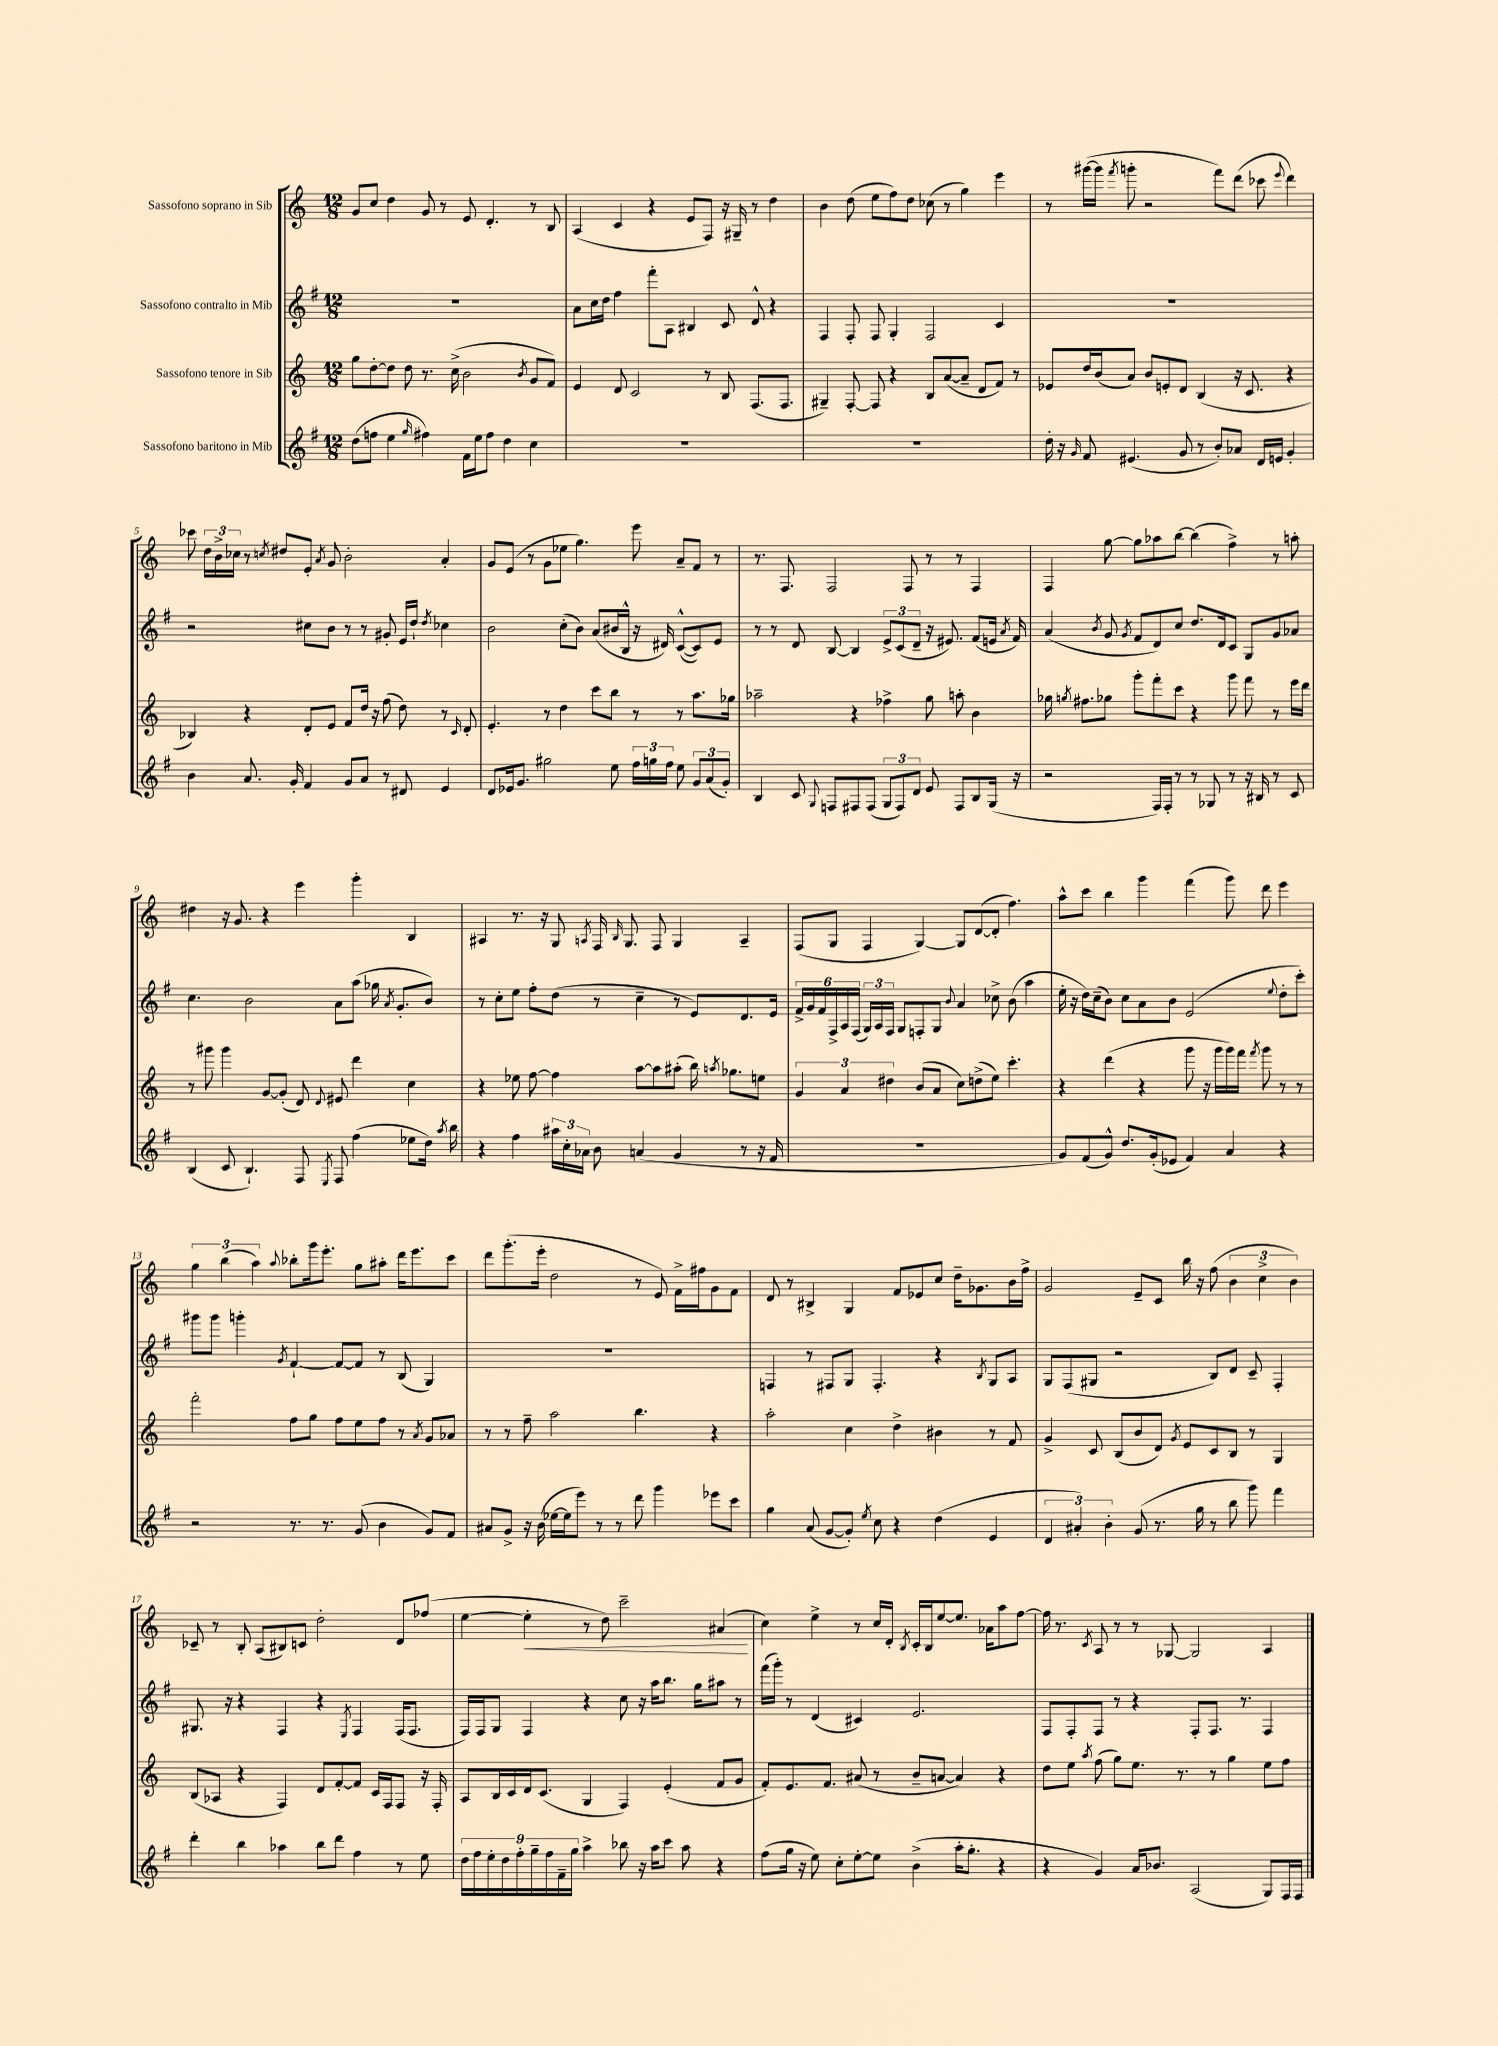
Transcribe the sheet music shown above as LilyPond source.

<<
\new StaffGroup <<
\new Staff = "s0" \with { instrumentName = "Sassofono soprano in Sib" } {
    \clef treble \key c \major \numericTimeSignature \time 12/8
    \autoBeamOff g'8[ c''8] d''4 g'8 r8 e'8 d'4.-. r8 b8 |
    a4( c'4 r4 e'8[ f8]) r16 gis16-- r8 d''4 |
    b'4 d''8( e''8[ f''8) d''8] ces''8( r8 g''4) e'''4 |
    r8 gis'''16[~( gis'''16] \acciaccatura { f'''8 } g'''8-. r2 f'''8[) d'''8]( ces'''8 \appoggiatura { e'''8 } d'''4) |
    ces'''8 \tuplet 3/2 { d''16[ b'16-> ces''16] } r8 \acciaccatura { c''8 } dis''8[ e'8]-. \acciaccatura { a'8 } g'8 b'2-. a'4-. |
    g'8[ e'8]( r8 g'8[ ees''8] g''4.) e'''8 a'8[-- f'8] r8 |
    r8. f8. f2 f8 r8 r8 f4 |
    f4 g''8~ g''8[ aes''8 b''8]~ b''4( f''4->) r8 a''8-. |
    dis''4 r16 g'8. r4 e'''4 g'''4-. b4 |
    ais4 r8. r16 g8 \acciaccatura { a8 } f16 \grace { b16 } g8. f8 g4 a4-- |
    f8[( g8] f4 g4~) g8[ d'8~( d'8]-. f''4.) |
    a''8[-^ c'''8] b''4 g'''4 f'''4( g'''8) d'''8 e'''4 |
    \tuplet 3/2 { g''4 b''4( a''4) } \appoggiatura { a''8 } bes''8[-. g'''16 e'''8.]-. g''8[ ais''8]-. d'''16[ e'''8. c'''8] |
    d'''8[ g'''8.-.( e'''16]-. d''2 r8 e'8) f'16[-> fis''16 g'8 f'8] |
    d'8 r8 bis4-> g4 f'8[ ees'8 c''8] d''16[-- ges'8. b'16 f''16]-> |
    g'2 e'8[-- c'8] b''16 r16 f''8( \tuplet 3/2 { b'4 c''4-> b'4) } |
    ces'8-- r8 b8-. a8[( bis8) c'8] d''2-. d'8[ fes''8]( |
    e''4~ e''4-.\< r8 d''8) c'''2-- ais'4\!( |
    c''4) e''4-> r8 c''16[ d'16]-. \acciaccatura { b8 } c'16[-. b16 e''8~ e''8.] aes'16[ a''8 f''8]~ |
    f''16 r8. \acciaccatura { c'8 } a8 r8 r8 ges8~ ges2 a4 \bar "|." |
}
\new Staff = "s1" \with { instrumentName = "Sassofono contralto in Mib" } {
    \clef treble \key g \major \numericTimeSignature \time 12/8
    \autoBeamOff R1. |
    a'8[ c''16 d''16] fis''4 fis'''8[-. a8] bis4 c'8 d'8-^ r4 |
    fis4 fis8-. fis8 g4-. fis2 c'4 |
    R1. |
    r2 cis''8[ b'8] r8 r8 gis'8-. e'16[ d''16]-! \acciaccatura { d''8 } ces''4 |
    b'2 c''8[-.( b'8]) a'8[( bis'16 b16]-^ r16 dis'16) c'8[~-^( c'8) e'8] |
    r8 r8 d'8 b8~ b4 \tuplet 3/2 { e'8[-> c'8( d'8]-- } r16 eis'8.) fis'8[( e'16] \acciaccatura { a'8 } fis'16) |
    a'4( \acciaccatura { b'8 } g'8 \acciaccatura { g'8 } fis'8[ d'8) c''8] d''8.[ d'16 c'8] g8[ g'8 aes'8] |
    c''4. b'2 a'8[ a''8]( ges''16 \acciaccatura { a'8 } g'8.[-. b'8]) |
    r8 c''8[-. e''8] fis''8[-. d''8]( r8 c''4-- r8 e'8[) d'8. e'16] |
    \tuplet 6/4 { fis'16[-> g'16 fis'16 fis16-> a16 fis16]( } \tuplet 3/2 { g16[) a16 fis16] } g8[ f8-. g8] \appoggiatura { b'8 } a'4 ces''8-> b'8( a''4 |
    e''16-. r16 d''16[) c''16--( b'8]) c''8[ a'8 b'8] e'2( \appoggiatura { e''8 } d''8[-. c'''8]-.) |
    gis'''8[ gis'''8] g'''4-. \acciaccatura { g'8 } fis'4~-! fis'8[~ fis'8] r8 b8( g4) |
    R1. |
    f4 r8 fis8[ g8] fis4.-. r4 \acciaccatura { b8 } g8[ a8] |
    g8[ fis8( gis8] r2 b8[) d'8] c'8-- fis4-. |
    gis8. r16 r4 fis4 r4 \acciaccatura { e8 } fis4 fis16[( fis8.] |
    fis16[) fis16 g8] fis4 r4 c''8 r16 a''16[ b''8.] g''16[ ais''8] r8 |
    fis'''16[( g'''16]-.) r8 d'4( cis'4) e'2. |
    fis8[ fis8-. fis8] r8 r4 fis8[-. fis8.] r8. fis4 \bar "|." |
}
\new Staff = "s2" \with { instrumentName = "Sassofono tenore in Sib" } {
    \clef treble \key c \major \numericTimeSignature \time 12/8
    \autoBeamOff g''8[ d''8~-. d''8] d''8 r8. c''16->( b'2 \acciaccatura { b'8 } g'8[ f'8]) |
    e'4 d'8 c'2 r8 b8 f8.[( f8.] |
    gis4--) f8~-. f8 r4 b8[ a'8~( a'8]-- d'8[ f'8]) r8 |
    ees'8[ d''16 b'16( a'8]) b'8[ e'8-. d'8] b4( r16 c'8. r4 |
    bes4) r4 d'8[-. e'8] f'8[ d''16] r16 f''8( d''8) r8 \grace { c'16 } d'8-. |
    e'4.-. r8 d''4 c'''8[ b''8] r8 r8 a''8.[ ges''16] |
    aes''2-- r4 fes''4-> g''8 a''8-. b'4 |
    ges''16 \acciaccatura { g''8 } fis''8.[ ges''8] g'''8[-. f'''8-. c'''8] r4 g'''8 f'''8 r8 e'''16[ d'''16] |
    r8 gis'''8 gis'''4 g'8[~ g'8]-.( d'8) \appoggiatura { d'8 } eis'8 d'''4 c''4 |
    r4 ees''8 f''8~ f''4 a''8[~ a''8 ais''8]-.( b''16) \acciaccatura { a''8 } ges''8.[ e''8] |
    \tuplet 3/2 { g'4 a'4 dis''4 } b'8[( a'8] c''8[) d''8->( e''8]) c'''4.-. |
    r4 d'''4( r4 g'''8 r16 g'''16[ g'''16) f'''16] \acciaccatura { f'''8 } g'''8 r8 r8 |
    f'''2-. f''8[ g''8] f''8[ e''8 f''8] r8 \acciaccatura { a'8 } g'8[ aes'8] |
    r8 r8 f''8-- a''2 b''4. r4 |
    a''2-. c''4 d''4-> bis'4 r8 f'8 |
    g'4-> c'8 b8[( b'8 d'8]) \acciaccatura { g'8 } e'8[ c'8 b8] r8 g4 |
    b8[( aes8] r4 f4) d'8[ f'8~-. f'8] c'16[ f16 f8] r16 f16-. |
    a8[ b16 c'16 d'16 c'8.]( g4 f4) e'4-.( f'8[ g'8] |
    f'8[-.) e'8. f'8.] ais'8( r8 b'8[-- a'8]~ a'4) r4 |
    d''8[ e''8] \acciaccatura { a''8 } f''8( g''8[) e''8.] r8. r8 g''4 e''8[ f''8] \bar "|." |
}
\new Staff = "s3" \with { instrumentName = "Sassofono baritono in Mib" } {
    \clef treble \key g \major \numericTimeSignature \time 12/8
    \autoBeamOff d''8[( f''8] e''4 \grace { g''16 } fis''4) fis'16[ e''16 fis''8] d''4 c''4 |
    R1. |
    R1. |
    d''16-. r16 \grace { g'16 } fis'8 eis'4.( g'8 r8 b'8[-.) aes'8] d'16[ e'16] g'4-. |
    b'4 a'8. g'16-. fis'4 g'8[ a'8] r8 dis'8 e'4 |
    d'8[ ees'16 g'8.] gis''2 e''8 \tuplet 3/2 { fis''16[ g''16 fis''16] } e''8 \tuplet 3/2 { g'8[ a'8( g'8]-.) } |
    b4 c'8 \appoggiatura { g8 } f8[ fis8 fis8]( \tuplet 3/2 { g8[ fis8) d'8] } e'8 fis8[ b8 g16]( r16 |
    r2 fis16[) fis16]-. r8 r8 ges8 r8 r16 bis16 r8 c'8 |
    b4( c'8 b4.-!) fis8 \acciaccatura { e8 } fis8 fis''4( ees''8[ d''16]) \acciaccatura { a''8 } b''16 |
    r4 fis''4 \tuplet 3/2 { ais''16[ c''16-. aes'16] } b'8 a'4( g'4 r8 r16 fis'16 |
    R1. |
    g'8[) fis'8( g'8]-^) d''8.[ g'16-.( ees'8] fis'4) a'4 r4 |
    r2 r8. r8. g'8( b'4 g'8[) fis'8] |
    ais'8[ g'8]-> r16 b'16( ees''16[~ ees''16 e'''8]) r8 r8 d'''8 g'''4 ees'''8[ c'''8] |
    g''4 a'8( g'8[~ g'8]-.) \acciaccatura { e''8 } c''8 r4 d''4( e'4 |
    \tuplet 3/2 { d'4 ais'4-.) b'4-. } g'8( r8. g''16 r8 b''8 g'''8) fis'''4 |
    d'''4-. b''4 aes''4 b''8[ d'''8] fis''4 r8 e''8 |
    \tuplet 9/8 { d''16[ fis''16 e''16-. d''16 fis''16-. g''16-- fis''16 fis'16-- g''16] } a''4-> bes''8 r16 a''16[ c'''8] a''8 r4 |
    fis''8[( g''16] r16 e''8) c''8[-. e''8~-. e''8] b'4->( a''16[-. g''8.]-. r4 |
    r4 g'4) a'16[ bes'8.] a2( g8[) fis16 fis16] \bar "|." |
}
>>
>>
